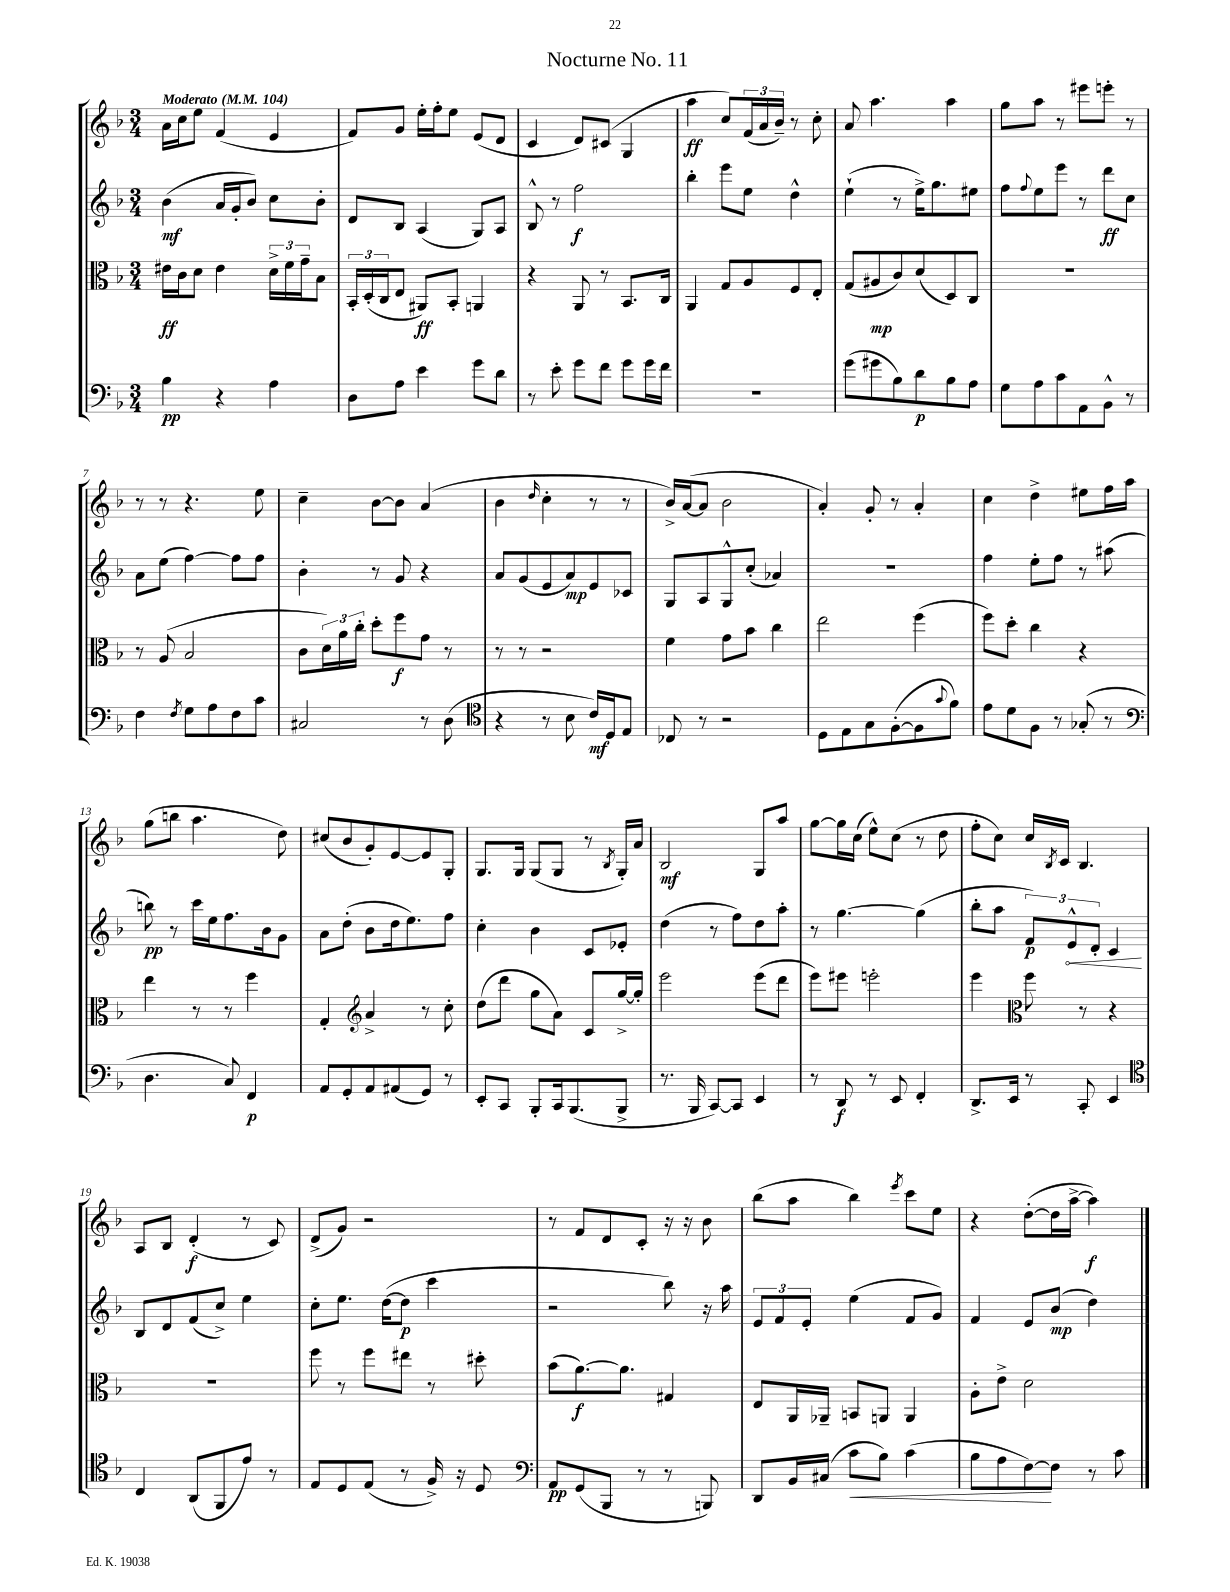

**kern	**dynam	**kern	**dynam	**kern	**dynam	**kern	**dynam
*part4	*part4	*part3	*part3	*part2	*part2	*part1	*part1
*staff4	*staff4	*staff3	*staff3	*staff2	*staff2	*staff1	*staff1
*clefF4	*	*clefC3	*	*clefG2	*	*clefG2	*
*k[b-]	*	*k[b-]	*	*k[b-]	*	*k[b-]	*
*M3/4	*	*M3/4	*	*M3/4	*	*M3/4	*
*MM104	*	*MM104	*	*MM104	*	*MM104	*
=1	=1	=1	=1	=1	=1	=1	=1
!	!	!	!	!	!	!LO:TX:a:B:t=Moderato	!
4B-\	pp	16e#X\LL	ff	(4b-\	mf	16a\LL	.
.	.	16c\J	.	.	.	16cc\J	.
.	.	8d\J	.	.	.	8ee\J	.
4r	.	4e#\	.	16a/LL	.	(4f/	.
.	.	.	.	16g'/J	.	.	.
.	.	.	.	8b-/J)	.	.	.
4A\	.	24d^\LL	.	8cc\L	.	4e/	.
.	.	24f\	.	.	.	.	.
.	.	24g~\J	.	.	.	.	.
.	.	8B-\J	.	8b-'\J	.	.	.
=2	=2	=2	=2	=2	=2	=2	=2
8D\L	.	24BB-'/LL	.	8d/L	.	8f/L)	.
.	.	(24D'/	.	.	.	.	.
.	.	24C/J	.	.	.	.	.
8A\J	.	8E/J	.	8B-/J	.	8g/J	.
4e\	.	8AA#X/L)	ff	(4A/	.	16ee'\LL	.
.	.	.	.	.	.	16ff'\J	.
.	.	8BB-'/J	.	.	.	8ee\J	.
8g\L	.	4AAn/	.	8G/L)	.	(8e/L	.
8d\J	.	.	.	8A/J	.	8d/J	.
=3	=3	=3	=3	=3	=3	=3	=3
8r	.	4r	.	8B-^^/	.	4c/	.
8e'\	.	.	.	8r	.	.	.
8g\L	.	8AA/	.	2ff\	f	8d/L)	.
8f\J	.	8r	.	.	.	(8c#X/J	.
8g\L	.	8.BB-/L	.	.	.	4G/	.
16g\L	.	.	.	.	.	.	.
16f\JJ	.	16C/Jk	.	.	.	.	.
=4	=4	=4	=4	=4	=4	=4	=4
2.r	.	4AA/	.	4bb-'\	.	4aa\	ff
.	.	8G/L	.	8eee\L	.	8cc/L)	.
.	.	8A/	.	8ee\J	.	(24f/L	.
.	.	.	.	.	.	24a/	.
.	.	.	.	.	.	24b-~/JJ)	.
.	.	8F/	.	4dd^^\	.	8r	.
.	.	8E'/J	.	.	.	8cc'\	.
=5	=5	=5	=5	=5	=5	=5	=5
(8g\L	.	(8G/L	.	(4ee`\	.	8a/	.
8g#X\	.	8A#X/	mp	.	.	4.aa\	.
8B-\)	.	8c/)	.	8r	.	.	.
8d\	p	(8d/	.	16ee^\KL)	.	.	.
.	.	.	.	8.gg\	.	.	.
8B-\	.	8D/)	.	.	.	4aa\	.
8A\J	.	8C/J	.	8ee#X\J	.	.	.
=6	=6	=6	=6	=6	=6	=6	=6
8G\L	.	2.r	.	8ff\L	.	8gg\L	.
.	.	.	.	8qqff/	.	.	.
8A\	.	.	.	8ee\	.	8aa\J	.
8c\	.	.	.	8eee\J	.	8r	.
8AA\	.	.	.	8r	.	8eee#X\L	.
8BB-^^\J	.	.	.	8ddd\L	ff	8eeen'\J	.
8r	.	.	.	8cc\J	.	8r	.
!!LO:LB:g=z
=7	=7	=7	=7	=7	=7	=7	=7
4F\	.	8r	.	8a\L	.	8r	.
.	.	(8A/	.	(8ee\J	.	8r	.
8qF/	.	.	.	.	.	.	.
8G\L	.	2B-/	.	[4ff\)	.	4.r	.
8A\	.	.	.	.	.	.	.
8F\	.	.	.	8ff\L]	.	.	.
8c\J	.	.	.	8ff\J	.	8ee\	.
=8	=8	=8	=8	=8	=8	=8	=8
2C#X/	.	8c\L	.	4b-'\	.	4cc~\	.
.	.	24d\L)	.	.	.	.	.
.	.	24a\	.	.	.	.	.
.	.	24cc'\JJ	.	.	.	.	.
.	.	8dd'\L	.	8r	.	[8b-\L	.
.	.	8ff\	f	8g/	.	8b-\J]	.
8r	.	8g\J	.	4r	.	(4a/	.
(8D\	.	8r	.	.	.	.	.
=9	=9	=9	=9	=9	=9	=9	=9
*clefC4	*	*	*	*	*	*	*
4r	.	8r	.	8a/L	.	4b-\	.
.	.	8r	.	(8g/	.	.	.
.	.	.	.	.	.	16qqdd/	.
8r	.	2r	.	8e/	.	4cc'\	.
8B-\	.	.	.	8a/)	mp	.	.
16c/LL)	mf	.	.	8e/	.	8r	.
16D/J	.	.	.	.	.	.	.
8E/J	.	.	.	8c-X/J	.	8r	.
=10	=10	=10	=10	=10	=10	=10	=10
8C-X/	.	4f\	.	8G/L	.	16b-^/LL)	.
.	.	.	.	.	.	([16a/J	.
8r	.	.	.	8A/	.	8a/J]	.
2r	.	8g\L	.	8G^^/	.	2b-\	.
.	.	8b-\J	.	(8cc'/J	.	.	.
.	.	4cc\	.	4a-X/)	.	.	.
=11	=11	=11	=11	=11	=11	=11	=11
8D\L	.	2ee\	.	2.r	.	4a'/)	.
8E\	.	.	.	.	.	.	.
8G\	.	.	.	.	.	8g'/	.
([8F'\	.	.	.	.	.	8r	.
8F\]	.	(4ff\	.	.	.	4a'/	.
8qqg/	.	.	.	.	.	.	.
8f\J)	.	.	.	.	.	.	.
=12	=12	=12	=12	=12	=12	=12	=12
8e\L	.	8ff\L)	.	4ff\	.	4cc\	.
8d\	.	8dd'\J	.	.	.	.	.
8F\J	.	4cc\	.	8ee'\L	.	4dd^\	.
8r	.	.	.	8ff\J	.	.	.
(8G-X'/	.	4r	.	8r	.	8ee#X\L	.
8r	.	.	.	(8aa#X\	.	16ff\L	.
.	.	.	.	.	.	16aa\JJ	.
!!LO:LB:g=z
=13	=13	=13	=13	=13	=13	=13	=13
*clefF4	*	*	*	*	*	*	*
4.D\	.	4ee\	.	8bbn\)	pp	(8gg\L	.
.	.	.	.	8r	.	8bbn\J	.
.	.	8r	.	16ccc\LL	.	4.aa\	.
.	.	.	.	16ee\J	.	.	.
8C/)	.	8r	.	8.ff\	.	.	.
4FF/	p	4ff\	.	.	.	.	.
.	.	.	.	16b-\k	.	.	.
.	.	.	.	8g\J	.	8dd\)	.
=14	=14	=14	=14	=14	=14	=14	=14
8AA/L	.	4G'/	.	8a\L	.	(8cc#X/L	.
8GG'/	.	.	.	(8dd'\J	.	8b-/	.
*	*	*clefG2	*	*	*	*	*
8AA/	.	4a^/	.	8b-\L	.	8g'/)	.
(8AA#X/	.	.	.	16dd\k	.	[8e/	.
.	.	.	.	8.ee\)	.	.	.
8GG/J)	.	8r	.	.	.	8e/]	.
8r	.	8cc'\	.	8ff\J	.	8G'/J	.
=15	=15	=15	=15	=15	=15	=15	=15
8EE'/L	.	(8dd\L	.	4cc'\	.	8.G/L	.
8CC/J	.	8ddd\J	.	.	.	.	.
.	.	.	.	.	.	16G/Jk	.
8BBB-'/L	.	8gg\L	.	4b-\	.	(8G/L	.
16CC/k	.	8a\J)	.	.	.	8G/J	.
(8.BBB-/	.	.	.	.	.	.	.
.	.	8c/L	.	8c/L	.	8r	.
.	.	.	.	.	.	8qB-/	.
8BBB-^/J	.	[16gg^/L	.	8e-X'/J	.	16G'/LL)	.
.	.	16gg'/JJ]	.	.	.	16a/JJ	.
=16	=16	=16	=16	=16	=16	=16	=16
8.r	.	2eee\	.	(4dd\	.	2B-/	mf
16BBB-/	.	.	.	.	.	.	.
[8CC/L)	.	.	.	8r	.	.	.
8CC/J]	.	.	.	8ff\L)	.	.	.
4EE/	.	(8eee\L	.	8dd\	.	8G/L	.
.	.	8ddd\J	.	8aa'\J	.	8aa/J	.
=17	=17	=17	=17	=17	=17	=17	=17
8r	.	8eee\L)	.	8r	.	[8gg\L	.
8DD/	f	8eee#X\J	.	[4.gg\	.	16gg\L]	.
.	.	.	.	.	.	(16cc\JJ	.
8r	.	2eeen'\	.	.	.	8ee^^\L)	.
8EE/	.	.	.	.	.	(8cc\J	.
4FF'/	.	.	.	(4gg\]	.	8r	.
.	.	.	.	.	.	8dd\	.
=18	=18	=18	=18	=18	=18	=18	=18
8.DD^/L	.	4eee\	.	8bb-'\L	.	8ff'\L	.
.	.	.	.	8aa\J	.	8cc\J)	.
16EE/Jk	.	.	.	.	.	.	.
*	*	*clefC3	*	*	*	*	*
8r	.	8ff\	.	12f/L)	p	16cc/LL	.
.	.	.	.	.	.	8qB-/	.
.	.	.	.	.	.	16c/JJ	.
!	!	!	!	!	!LO:HP:b	!	!
.	.	.	.	12e^^/	<	.	.
8CC'/	.	8r	.	.	.	4.B-/	.
.	.	.	.	12d'/J	.	.	.
4EE/	.	4r	.	4c/	.	.	.
.	.	.	.	.	[	.	.
!!LO:LB:g=z
=19	=19	=19	=19	=19	=19	=19	=19
*clefC4	*	*	*	*	*	*	*
4C/	.	2.r	.	8B-/L	.	8A/L	.
.	.	.	.	8d/	.	8B-/J	.
(8AA/L	.	.	.	(8f/	.	(4d'/	f
8FF/	.	.	.	8cc^/J)	.	.	.
8e/J)	.	.	.	4ee\	.	8r	.
8r	.	.	.	.	.	8c/)	.
=20	=20	=20	=20	=20	=20	=20	=20
8E/L	.	8ff\	.	8cc'\L	.	(8d^/L	.
8D/	.	8r	.	8.ee\J	.	8g/J)	.
(8E/J	.	8ff\L	.	.	.	2r	.
.	.	.	.	([16dd\KL	.	.	.
8r	.	8ee#X\J	.	8dd\J]	p	.	.
16F^/)	.	8r	.	4ccc\	.	.	.
16r	.	.	.	.	.	.	.
8D/	.	8dd#X'\	.	.	.	.	.
=21	=21	=21	=21	=21	=21	=21	=21
*clefF4	*	*	*	*	*	*	*
8AA/L	pp	(8b-\L	.	2r	.	8r	.
(8GG/	.	[8.a\)	f	.	.	8f/L	.
8BBB-/J	.	.	.	.	.	8d/	.
.	.	8.a\J]	.	.	.	.	.
8r	.	.	.	.	.	8c'/J	.
8r	.	4G#X/	.	8bb-\)	.	16r	.
.	.	.	.	.	.	16r	.
8BBBn/)	.	.	.	16r	.	8b-\	.
.	.	.	.	16aa\	.	.	.
=22	=22	=22	=22	=22	=22	=22	=22
8DD/L	.	8E/L	.	12e/L	.	(8bb-\L	.
.	.	.	.	12f/	.	.	.
16BB-/L	.	16AA/L	.	.	.	8aa\J	.
.	.	.	.	12e'/J	.	.	.
(16C#X/JJ	.	16AA-X~/JJ	.	.	.	.	.
!	!LO:HP:b	!	!	!	!	!	!
8c\L	<	8BBn/L	.	(4ee\	.	4bb-\)	.
8B-\J)	.	8AAn/J	.	.	.	.	.
.	.	.	.	.	.	8qeee/	.
(4c\	.	4AA/	.	8f/L	.	8ccc\L	.
.	.	.	.	8g/J)	.	8ee\J	.
=23	=23	=23	=23	=23	=23	=23	=23
8B-\L	.	8A'\L	.	4f/	.	4r	.
8A\	.	8e^\J	.	.	.	.	.
[8F\)	.	2d\	.	8e/L	.	([8dd'\L	.
8F\J]	[	.	.	(8b-/J	mp	16dd\L]	.
.	.	.	.	.	.	[16aa^\JJ	.
8r	.	.	.	4dd\)	.	4aa\])	f
8c\	.	.	.	.	.	.	.
==	==	==	==	==	==	==	==
*-	*-	*-	*-	*-	*-	*-	*-
